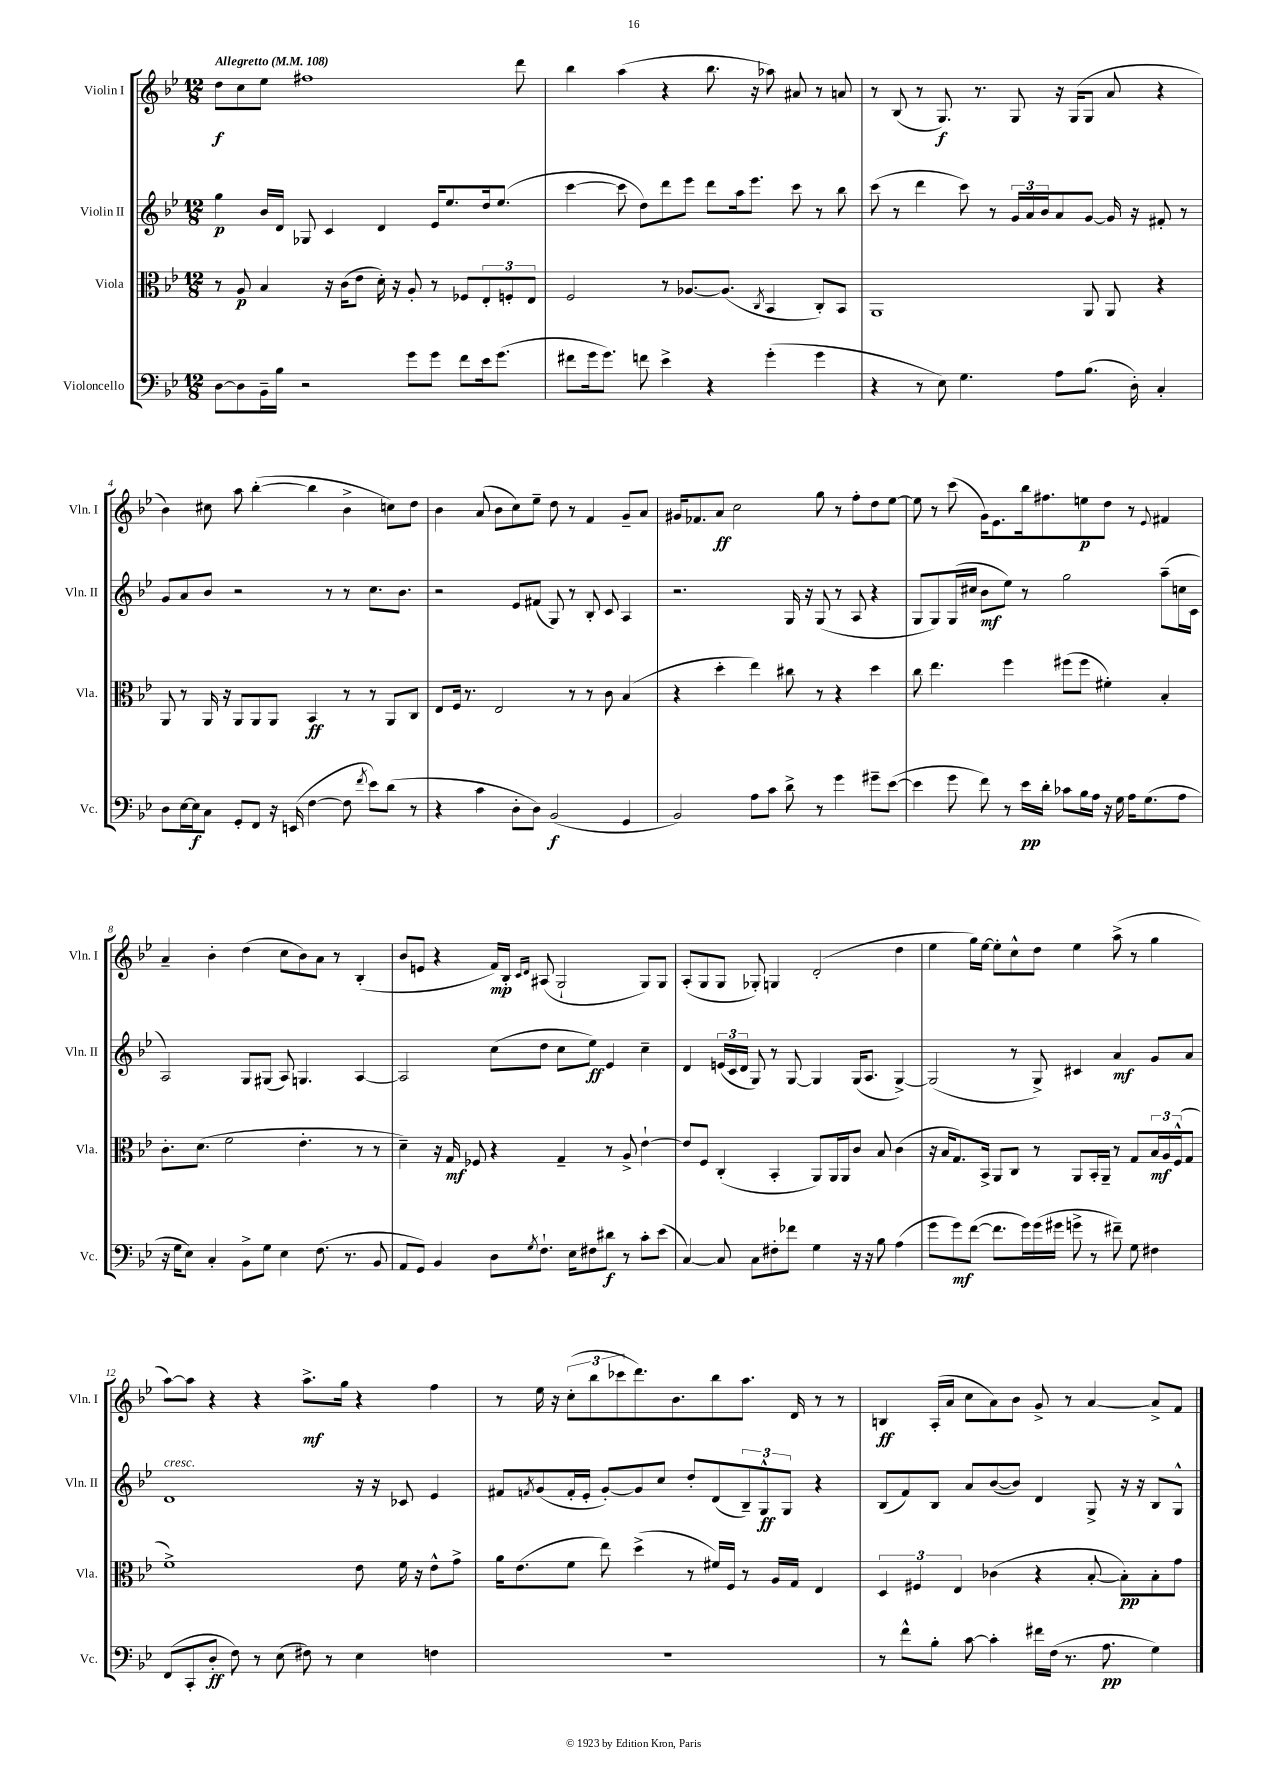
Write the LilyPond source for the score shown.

<<
\new StaffGroup <<
\new Staff = "s0" \with { instrumentName = "Violin I" shortInstrumentName = "Vln. I" } {
    \clef treble \key bes \major \numericTimeSignature \time 12/8 \tempo "Allegretto" 4 = 108
    d''8\f c''8 ees''8 fis''1 d'''8 |
    bes''4 a''4( r4 bes''8. r16 aes''8) ais'8 r8 a'8 |
    r8 bes8( r8 g8.\f) r8. g8 r16 g16( g8 a'8 r4 |
    bes'4) cis''8 a''8 bes''4~-.( bes''4 bes'4-> c''8) d''8 |
    bes'4 a'8( bes'8 c''8) ees''8-- d''8 r8 f'4 g'8-- a'8 |
    gis'16 fes'8. a'8\ff c''2 g''8 r8 f''8-. d''8 ees''8~ |
    ees''8 r8 c'''8( g'16) ees'8. bes''16 fis''8. e''8\p d''8 r8 \appoggiatura { ees'8 } fis'4 |
    a'4-- bes'4-. d''4( c''8 bes'8) a'8 r8 bes4-.( |
    bes'8 e'8 r4 f'16\mp) bes16-. \grace { c'16 d'16 } ais8( g2-! g8) g8 |
    a8-.( g8 g8 ges8-.) g4 d'2-.( d''4 |
    ees''4 g''16) ees''16~ ees''8-. c''8-^ d''8 ees''4 a''8->( r8 g''4 |
    a''8~) a''8 r4 r4 a''8.->\mf g''16 r4 f''4 |
    r8 ees''16 r16 \tuplet 3/2 { c''8-.( bes''8 ces'''8 } d'''8.) bes'8. bes''8 a''8. d'16 r8 r8 |
    b4\ff a16-.( a'16 c''8 a'8) bes'8 g'8-> r8 a'4~ a'8-> f'8 \bar "|." |
}
\new Staff = "s1" \with { instrumentName = "Violin II" shortInstrumentName = "Vln. II" } {
    \clef treble \key bes \major \numericTimeSignature \time 12/8
    g''4\p bes'16 d'16 ges8 c'4 d'4 ees'16 ees''8. d''16 ees''8.( |
    c'''4~ c'''8 d''8) d'''8 ees'''8 d'''8 a''16 ees'''8. c'''8 r8 bes''8 |
    c'''8( r8 d'''4 c'''8) r8 \tuplet 3/2 { g'16 a'16 bes'16 } a'8 g'8~ g'16 r16 fis'8-. r8 |
    g'8 a'8 bes'8 r2 r8 r8 c''8. bes'8. |
    r2 ees'8 fis'8( g8) r8 bes8-. c'8 a4 |
    r2. g16 r16 g8( r8 a8 r4 |
    g8 g8) g16( cis''16 bes'8\mf ees''8) r8 g''2 a''8--( c''16 c'16 |
    a2) g8 gis8( a8) g4. a4~ |
    a2 c''8( d''8 c''8 ees''8\ff) ees'4 c''4-- |
    d'4 \tuplet 3/2 { e'16( c'16 d'16 } g8) r8 g8~ g4 g16( a8. g4~->) |
    g2( r8 g8->) cis'4 a'4\mf g'8 a'8 |
    d'1^\markup { \italic "cresc." } r16 r16 ces'8 ees'4 |
    fis'8 \acciaccatura { f'8 } g'8( f'16-. ees'16-. g'8~-.) g'8 c''8 d''8-. d'8( \tuplet 3/2 { bes8--) g8-^\ff g8 } r4 |
    bes8( f'8) bes8 a'8 bes'8~( bes'8) d'4 g8-> r16 r16 bes8 g8-^ \bar "|." |
}
\new Staff = "s2" \with { instrumentName = "Viola" shortInstrumentName = "Vla." } {
    \clef alto \key bes \major \numericTimeSignature \time 12/8
    r8 a8\p bes4 r16 c'16( ees'8 d'16-.) r16 a8-. r8 fes8 \tuplet 3/2 { ees8-. f8-. ees8 } |
    f2 r8 aes8.~ aes8.( \acciaccatura { c8 } bes,4 c8-.) bes,8 |
    a,1 a,8 a,8 r4 |
    a,8 r8 a,16 r16 a,8 a,8 a,8 bes,4\ff r8 r8 a,8 c8 |
    ees8 f16 r8. ees2 r8 r8 c'8 bes4( |
    r4 d''4-. ees''4) cis''8 r8 r4 d''4 |
    c''8 ees''4. f''4 fis''8( fis''8 fis'4-.) bes4-. |
    c'8.-. d'8.( f'2 ees'4.-. r8 r8 |
    d'4--) r16 g16\mf fes8 r4 g4-- r8 a8-> ees'4~-! |
    ees'8 f8 c4-.( bes,4-. a,8) a,16 a,16 c'8 bes8 c'4( |
    r16 bes16 g8.) bes,16-> a,8 c8 r8 a,8 bes,16-. a,16-- r8 g8 \tuplet 3/2 { bes16\mf a16 f16-^( } g8 |
    f'1->) ees'8 f'16 r16 ees'8-^ g'8-> |
    a'16 ees'8.( f'8 ees''8) d''4->( r8 fis'16) f16 r8 a16 g16 ees4 |
    \tuplet 3/2 { d4 fis4 ees4 } ces'4( r4 bes8~-. bes8-.\pp) bes8-. g'8 \bar "|." |
}
\new Staff = "s3" \with { instrumentName = "Violoncello" shortInstrumentName = "Vc." } {
    \clef bass \key bes \major \numericTimeSignature \time 12/8
    d8~ d8 bes,16-- bes16 r2 g'8 g'8 f'8 ees'16 g'8.( |
    fis'8 g'16 g'8.) f'8 ees'4-> r4 g'4-.( g'4 |
    r4 r8 ees8) g4. a8 bes8.( d16-.) c4-. |
    d8 ees16~ ees16\f c8 g,8-. f,8 r16 e,16( f4~ f8 \acciaccatura { f'8 } ees'8) d'8( r8 |
    r4 c'4 d8-. d8) bes,2\f( g,4 |
    bes,2) a8 c'8 d'8-> r8 g'4 gis'8-- ees'8~( |
    ees'4 g'8 f'8) r8 ees'16\pp d'16-. ces'8 bes16 a16 r16 g16 a16 g8.( a8 |
    r16 g16 ees8) c4-. bes,8-> g8 ees4 f8.( r8. bes,8 |
    a,8 g,8) bes,4 d8 \acciaccatura { g8 } f8.-! ees16 fis8 dis'8\f r8 c'8-. ees'8( |
    c4~) c8 c8 fis8-. fes'8 g4 r16 r16 bes8 a4( |
    g'8 g'8\mf) f'8~( f'8. g'16) g'16( gis'16 g'8-> r8 fis'8--) g8 fis4 |
    f,8( c,8-. d8-.\ff f8) r8 ees8( fis8) r8 ees4 f4 |
    R1. |
    r8 f'8-^ bes8-. c'8~ c'4-. fis'16 f16( r8. a8.\pp g4) \bar "|." |
}
>>
>>
